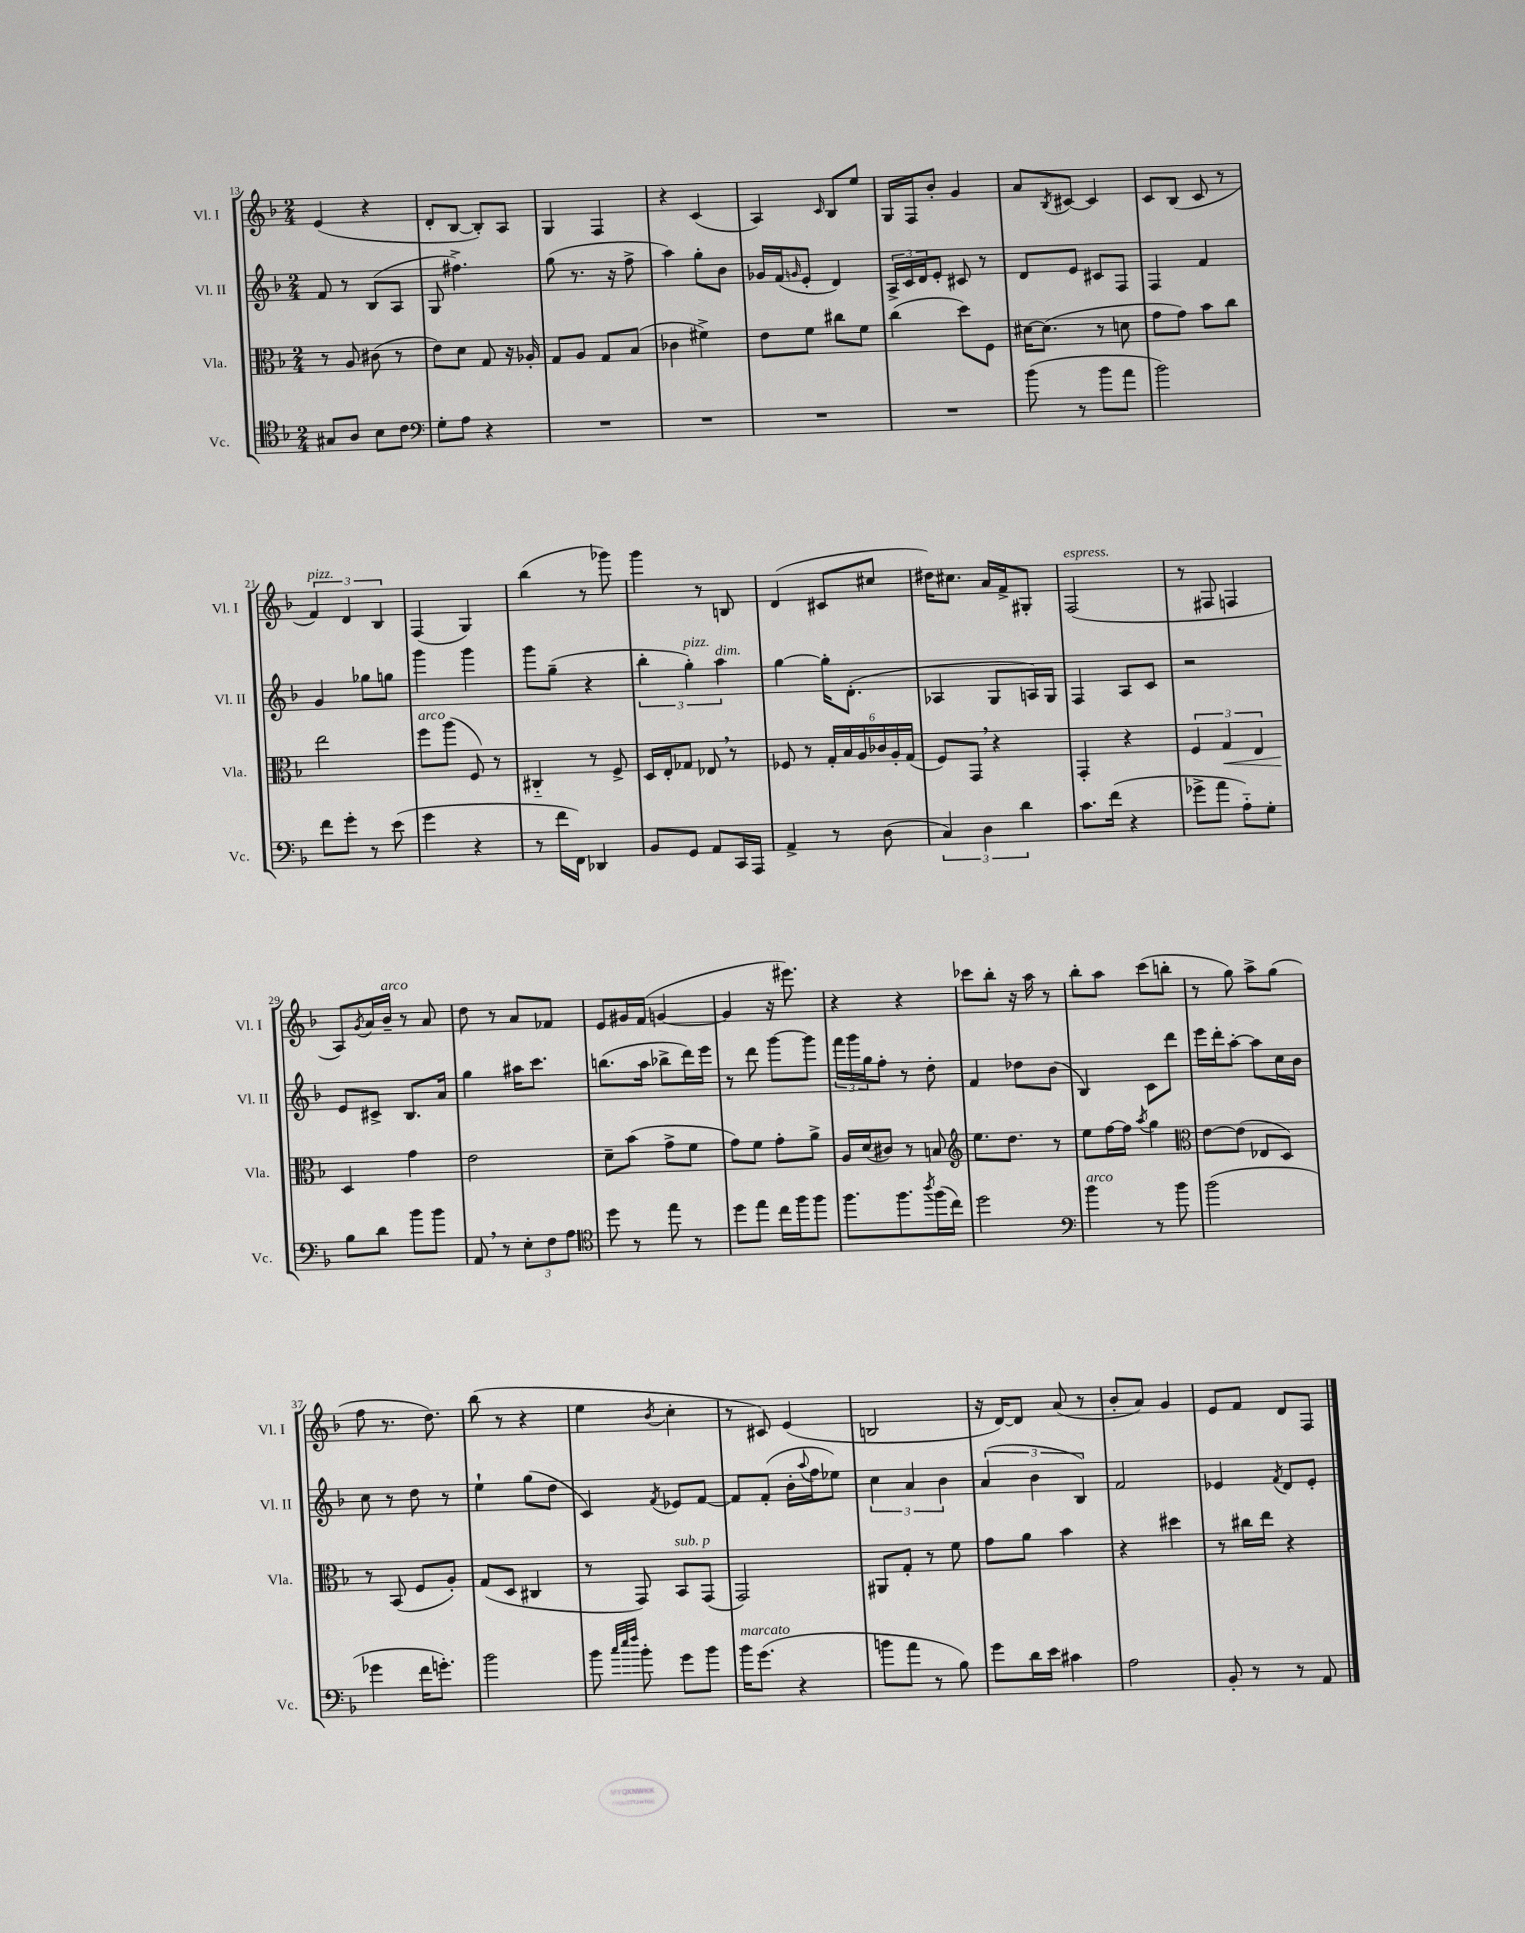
<<
\new StaffGroup <<
\new Staff = "s0" \with { instrumentName = "Vl. I" shortInstrumentName = "Vl. I" } {
    \clef treble \key f \major \numericTimeSignature \time 2/4
    e'4( r4 |
    d'8-. bes8~ bes8-.) a8 |
    g4 f4 |
    r4 c'4( |
    a4) \grace { c'16 } bes8 e''8 |
    g16 f16 bes'8-. g'4 |
    a'8 \acciaccatura { bes8 } cis'8~ cis'4 |
    c'8 bes8( c'8 r8 |
    \tuplet 3/2 { f'4^\markup { \italic "pizz." }) d'4 bes4 } |
    f4( g4) |
    bes''4( r8 ges'''8) |
    g'''4 r8 b8 |
    d'4( cis'8 cis''8 |
    dis''16) cis''8. a'16 f'16-> gis8-. |
    f2^\markup { \italic "espress." }( |
    r8 fis8 f4 |
    a8) \acciaccatura { g'8 } a'16 bes'16--^\markup { \italic "arco" } r8 a'8 |
    d''8 r8 a'8 fes'8 |
    e'8 gis'16 f'16( g'4~ |
    g'4 r16 eis'''8.) |
    r4 r4 |
    ces'''8 bes''8-. r16 a''16 r8 |
    bes''8-. a''8 c'''8( b''8-. |
    r8 g''8) a''8-> g''8( |
    f''8 r8. d''8.) |
    bes''8( r8 r4 |
    e''4 \acciaccatura { bes'8 } c''4-. |
    r8 cis'8) e'4( |
    b2 |
    r16 d'16~) d'8 a'8( r8 |
    bes'8-. a'8) g'4 |
    e'8 f'8 d'8 f8 \bar "|." |
}
\new Staff = "s1" \with { instrumentName = "Vl. II" shortInstrumentName = "Vl. II" } {
    \clef treble \key f \major \numericTimeSignature \time 2/4
    f'8 r8 bes8( a8 |
    g8 fis''4.->) |
    g''8( r8. r16 f''8-> |
    a''4) g''8-. bes'8 |
    ges'16 f'16( \grace { g'16 } e'8-. d'4) |
    \tuplet 3/2 { a16-> c'16 d'16 } e'8-. cis'8 r8 |
    d'8 e'8 cis'8 f8 |
    f4 f'4 |
    g'4 ges''8 g''8 |
    g'''4 g'''4 |
    g'''8 g''8--( r4 |
    \tuplet 3/2 { bes''4-. g''4-.^\markup { \italic "pizz." }) a''4^\markup { \italic "dim." } } |
    g''4~ g''16-. d'8.-.( |
    aes4 g8 a16) g16 |
    f4 a8 c'8 |
    r2 |
    e'8 cis'8-> bes8. a'16 |
    g''4 ais''16 c'''8. |
    b''8.( a''16 bes''8-> d'''16) e'''16 |
    r8 d'''8 g'''8~ g'''8 |
    \tuplet 3/2 { f'''16 g'''16 g''16 } f''8-. r8 d''8-. |
    f'4 des''8 bes'8( |
    bes4) c'8 d'''8 |
    e'''16 d'''16-. a''8~-. a''8 c''16 bes'16 |
    c''8 r8 d''8 r8 |
    e''4-! g''8( d''8 |
    c'4) \acciaccatura { f'8 } ees'8 f'8~ |
    f'8 f'8-.( bes'16-. \appoggiatura { a''8 } f''16 ees''8) |
    \tuplet 3/2 { c''4 a'4 bes'4 } |
    \tuplet 3/2 { a'4( bes'4 bes4) } |
    f'2 |
    ees'4 \acciaccatura { f'8 } d'8 ees'8-. \bar "|." |
}
\new Staff = "s2" \with { instrumentName = "Vla." shortInstrumentName = "Vla." } {
    \clef alto \key f \major \numericTimeSignature \time 2/4
    r8 a8 cis'8( r8 |
    e'8) d'8 g8 r16 aes16-. |
    g8 a8 g8 bes8( |
    ces'4 fis'4->) |
    e'8 f'8 cis''8 f'8 |
    c''4( d''8) f8 |
    dis'16~ dis'8.( r8 d'8 |
    g'8 g'8) bes'8 c''8 |
    e''2 |
    f''8^\markup { \italic "arco" } a''8( f8) r8 |
    cis4-_ r8 f8-> |
    d16 e16-. ges8 ees8 \breathe r8 |
    fes8 r8 \tuplet 6/4 { g16-. bes16 a16 ces'16 a16-. g16( } |
    f8) g,8 \breathe r4 |
    g,4-. r4 |
    \tuplet 3/2 { f4 g4\< e4 } |
    d4\! g'4 |
    e'2 |
    d'8-- bes'8( g'8-> f'8 |
    g'8) f'8 g'8-. a'8-> |
    a16 d'16( cis'8) r8 b8 |
    \clef treble e''8. d''8. r8 |
    e''8 f''16~ f''16 \acciaccatura { a''8 } g''4 |
    \clef alto e'8~ e'8( ees8 d8) |
    r8 bes,8( f8 a8-.) |
    g8( d8 cis4 |
    r8 g,8) bes,8^\markup { \italic "sub. p" } g,8( |
    g,2) |
    ais,8 g8-. r8 f'8 |
    g'8 a'8 bes'4 |
    r4 dis''4 |
    r8 cis''16 e''16 r4 \bar "|." |
}
\new Staff = "s3" \with { instrumentName = "Vc." shortInstrumentName = "Vc." } {
    \clef tenor \key f \major \numericTimeSignature \time 2/4
    gis8 a8 bes8 c'8 |
    \clef bass g8-. a8 r4 |
    R2 |
    R2 |
    R2 |
    R2 |
    bes'8( r8 bes'8 a'8 |
    bes'2) |
    f'8 g'8-. r8 e'8( |
    g'4 r4 |
    r8 f'16 f,16) des,4 |
    bes,8 g,8 a,8 c,16 a,,16 |
    a,4-> r8 d8( |
    \tuplet 3/2 { c4) d4 d'4 } |
    c'8. f'16( r4 |
    ges'8-> a'8 a8-_) g8-. |
    bes8 d'8 bes'8 bes'8 |
    a,8 \breathe r8 \tuplet 3/2 { e8-. f8 a8 } |
    \clef tenor d''8 r8 e''8 r8 |
    d''8 e''8 c''16 f''16 f''8 |
    f''8. f''8. \acciaccatura { a''8 } f''16( c''16) |
    d''2 |
    \clef bass bes'4^\markup { \italic "arco" } r8 bes'8 |
    bes'2( |
    ges'4 f'16 g'8.-.) |
    bes'2 |
    bes'8 \grace { c''32 e''32 f''32 } bes'8-. g'8 bes'8 |
    bes'16^\markup { \italic "marcato" } g'8.( r4 |
    b'8 a'8 r8 bes8) |
    g'8 d'16 e'16 cis'4 |
    a2 |
    bes,8-. r8 r8 a,8 \bar "|." |
}
>>
>>
\layout { \context { \Score currentBarNumber = #13 } }
